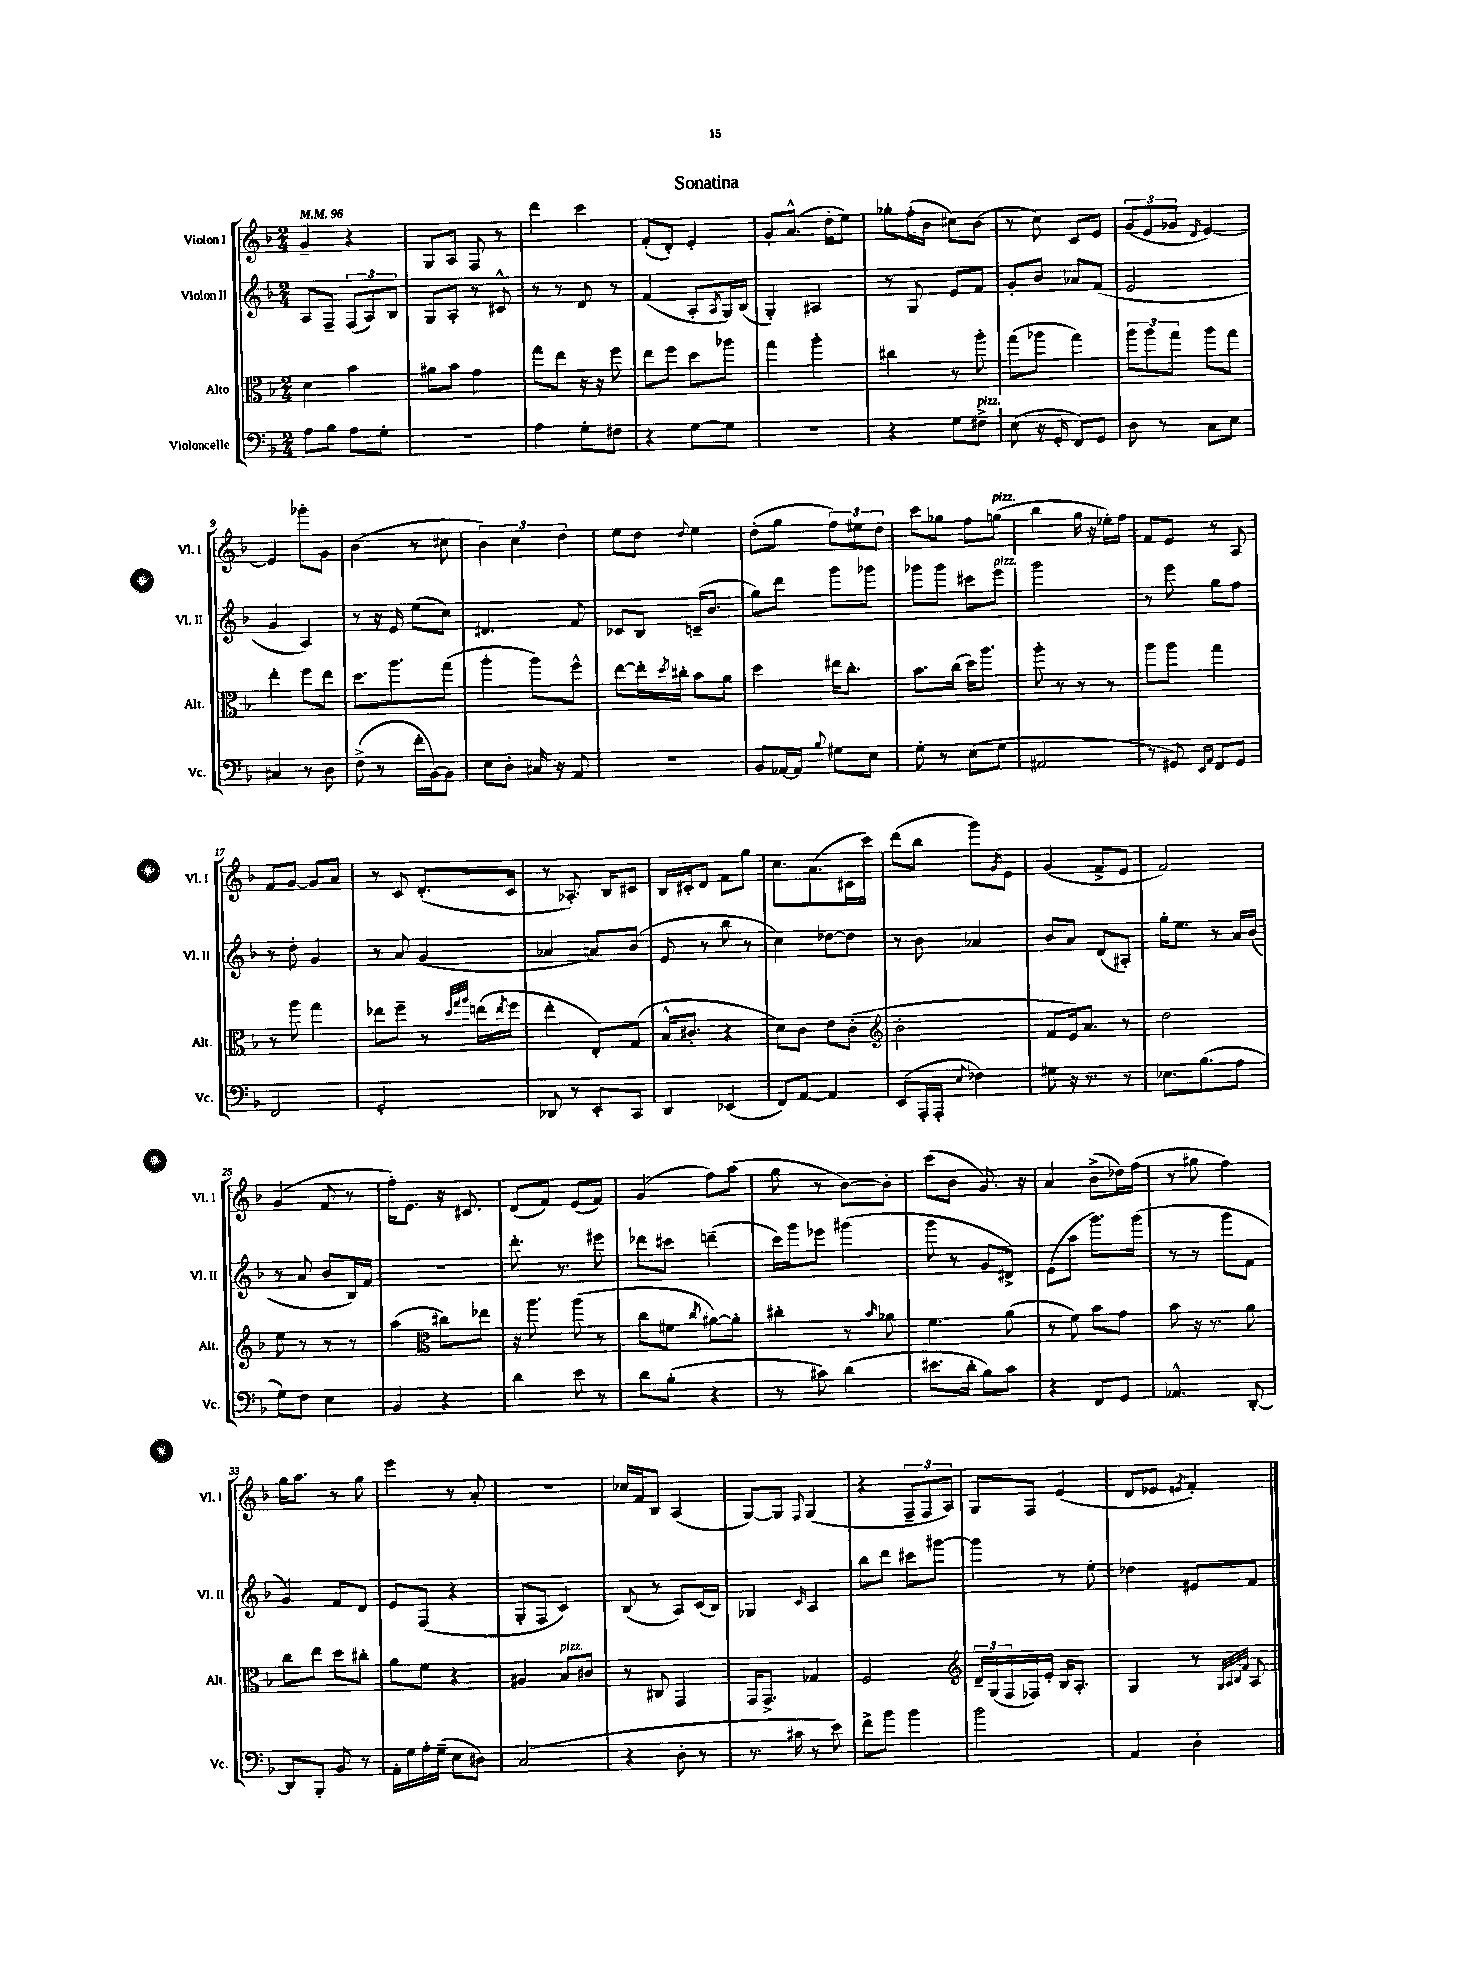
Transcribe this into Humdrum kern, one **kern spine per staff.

**kern	**kern	**kern	**kern
*staff4	*staff3	*staff2	*staff1
*clefF4	*clefC3	*clefG2	*clefG2
*k[b-]	*k[b-]	*k[b-]	*k[b-]
*M2/4	*M2/4	*M2/4	*M2/4
*MM96	*MM96	*MM96	*MM96
8A	4d	8A	4g~
8B-	.	8F~	.
8A	4b-	(12F	4r
.	.	12A)	.
8G'	.	.	.
.	.	12B-	.
=	=	=	=
2r	8a#	8G	8G
.	8b-	8A'	8A
.	4g	8r	8F
.	.	8c#^^	8r
=	=	=	=
4A	8gg	8r	4ddd
.	8ee	8r	.
8G'	16r	8d	4ccc
.	16r	.	.
8F#	8ff	8r	.
=	=	=	=
4r	8ee	(4f	(8f'
.	8ff	.	8d')
[8G	8dd	8A'	4e'
.	.	8qA	.
8G]	8aa-	16G)	.
.	.	(16B-	.
=	=	=	=
2r	4gg	4G')	8g'
.	.	.	(8.a^^
.	4aa'	4A#	.
.	.	.	16dd'
.	.	.	8ee)
=	=	=	=
4r	4cc#	8r	8gg-'
.	.	8G	(16ff'
.	.	.	16b-
8G	8r	8e	8cc#)
8F#^	8aa'	8f	(8b-
=	=	=	=
(8E	(8gg	8g'	8r
16r	8aa-	8b-	8cc)
16GG'	.	.	.
8FF)	4gg)	8a-	8c
8GG	.	(8f	8e
=	=	=	=
8D	12aa	2e	(12g
.	12aa	.	12e
8r	.	.	.
.	12gg	.	12g-
.	.	.	8qd
8C	8aa	.	[4e)
8E	8gg	.	.
=	=	=	=
4C#	4ee'	4g	4e]
8r	8ff	4A)	8ggg-'
8D	8ee	.	8g
=	=	=	=
(8F^	8.dd	8r	(4b-
8r	.	16r	.
.	8.aa	16e	.
16f'	.	(8ee	8r
[16BB-)	.	.	.
8BB-]	(8gg	8cc)	8cc#
=	=	=	=
8E	4aa'	4.d#	6b-)
8D'	.	.	.
.	.	.	6cc
16C#	8aa)	.	.
16r	.	.	.
.	.	.	6dd
8AA	8ff^^	8f	.
=	=	=	=
2r	[8ee	8c-	8ee
.	16ee']	8B-	8dd
.	8qdd	.	.
.	16cc#'	.	.
.	.	.	8qqdd
.	8b-	(16c~	4ee
.	.	8.b-	.
.	8a	.	.
=	=	=	=
8BB-	4dd	8gg)	(8dd'
[16AA-	.	8ddd	8gg
16AA-]	.	.	.
8qqB-	.	.	.
8G#	16ee#	8ggg	12ff)
.	8.cc'	.	.
.	.	.	12ee#
8E	.	8ggg-	.
.	.	.	12dd
=	=	=	=
8G'	8.b-	8ggg-	8ccc
8r	.	8ggg-	8gg-
.	(16cc	.	.
(8E	16dd)	8ccc#	8ff
.	8.aa	.	.
8G	.	8eee	(8gg
=	=	=	=
2AA#	8aa'	2ggg	4bb-
.	8r	.	.
.	8r	.	16gg
.	.	.	16r
.	8r	.	16ee-')
.	.	.	16ff
=	=	=	=
8r	8aa	8r	8f
8GG#)	8aa	8eee	8e
16qqEE	.	.	.
16qqAA	.	.	.
8FF	4gg	8gg	8r
8GG#	.	8ff	8A
=	=	=	=
2FF	8r	8r	8f
.	8aa	8dd'	[8g
.	4gg	4g	8g]
.	.	.	8a
=	=	=	=
2GG'	8ee-	8r	8r
.	8ff~	8a	8c
.	8r	(4g	(8.d'
.	32qqdd	.	.
.	32qqgg	.	.
.	32qqaa	.	.
.	(16ee	.	.
.	8qee	.	.
.	16ff	.	16c
=	=	=	=
8DD-	4ee'	4a-	8r
8r	.	.	8.A-')
8EE'	8E')	8a)	.
.	.	.	16B-
8CC	(8G	(8b-	8c#
=	=	=	=
4DD	16B-^^	8e	16B-
.	8.c#'	.	16c#'
.	.	8r	8d
(4EE-	4r	8bb-	8f
.	.	8r	8gg
=	=	=	=
8FF)	8d)	4cc)	8.cc
[8AA	8c	.	.
.	.	.	(8.a
4AA]	8e	[8dd-	.
.	(8c'	8dd-]	16c#
.	.	.	16ccc)
=	=	=	=
*	*clefG2	*	*
(8EE	2b-'	8r	(8ddd
16AAA'	.	8b-	8bb-
16AAA'	.	.	.
8qqE	.	.	.
4F-)	.	4a-	8ggg)
.	.	.	8qg
.	.	.	8e
=	=	=	=
8G#	8f	8b-	(4g
16r	16e)	8a	.
8.r	8.a	.	.
.	.	(8d	8f^
8r	8r	8A#')	8e
=	=	=	=
8.E-	2dd	16gg'	2f)
.	.	8.ee	.
(8.B-	.	.	.
.	.	8r	.
8A	.	16a	.
.	.	(16b-	.
=	=	=	=
8G)	8ee	8r	(4g
8F	8r	8a	.
4E	8r	8b-	8f
.	8r	16B-)	8r
.	.	16f	.
=	=	=	=
4BB-	(4aa	2r	16ff')
.	.	.	8.e
*	*clefC3	*	*
4r	8cc#)	.	16r
.	.	.	8.c#
.	8ee-	.	.
=	=	=	=
4d	16r	8.ddd'	(8d
.	8.aa	.	.
.	.	.	8f)
.	.	8.r	.
8e	(8aa	.	(8e
8r	8r	8eee#	8f)
=	=	=	=
8d	8cc	8ddd-	(4g
(8B-'	8f#	8ccc#	.
.	8qcc	.	.
4r	[8a#)	(4ddd~	8ff)
.	8a#']	.	(8aa
=	=	=	=
8r	4cc#'	16ccc)	8gg
.	.	16ggg	.
8c#)	.	8eee-	8r
(4d	8r	(4ggg#	[8b-)
.	16qqb-	.	.
.	8a-	.	8b-']
=	=	=	=
8.e#	4.f	8ggg	(8ccc
.	.	8r	8b-
16d'	.	.	.
8B-)	.	8g	8.g)
8c	(8a	8d#^)	.
.	.	.	16r
=	=	=	=
4r	8r	(8e	4a
.	8f)	8aa	.
8FF	8b-	8.ggg)	(8b-^
8GG	8g	.	16dd-)
.	.	(16ggg	(16ff
=	=	=	=
4.AA-^^	8b-	8r	8r
.	16r	8r	8gg#
.	8.r	.	.
.	.	8ggg	4ff)
[8DD'	8a	8f	.
=	=	=	=
8DD]	8cc	4g)	16gg
.	.	.	8.aa
8BBB-'	8ee	.	.
8BB-	8dd	8f	8r
8r	8cc#'	8d	8gg
=	=	=	=
16AA'	8a	8e	4eee
16G	.	.	.
16A'	8f	(8F	.
(16G~	.	.	.
8E	4r	4r	8r
8D#)	.	.	8a'
=	=	=	=
(2C	4A#	8G'	2r
.	.	8F	.
.	8B-	4c)	.
.	8c#	.	.
=	=	=	=
4r	8r	(8B-	16cc-
.	.	.	16f
.	8C#	8r	8B-
8D'	4GG	8A)	(4A
8r	.	(16c	.
.	.	16B-)	.
=	=	=	=
8.r	16GG	4G-	[8G)
.	8.GG^	.	.
.	.	.	8G]
16c#	.	.	.
.	.	16qqc	8qqF
8r	4G-	4A	(4G
8e)	.	.	.
=	=	=	=
8f^	2F	8bb-	4r
8b-	.	8ddd	.
4b-	.	8ccc#	12F~
.	.	.	12F
.	.	[8ggg#	.
.	.	.	12A)
=	=	=	=
*	*clefG2	*	*
2b-	24d~	4ggg#]	8G
.	(24G	.	.
.	24F	.	.
.	16F-)	.	8F
.	16e'	.	.
.	16B-	8r	(4e
.	8.A'	.	.
.	.	8ee'	.
=	=	=	=
4AA	4G	4dd-	8d
.	.	.	8e-
.	.	.	8qe
4D'	8r	8e#	4f')
.	32qqG	.	.
.	32qqA	.	.
.	32qqB-	.	.
.	32qqf	.	.
.	8A	8f	.
==	==	==	==
*-	*-	*-	*-
